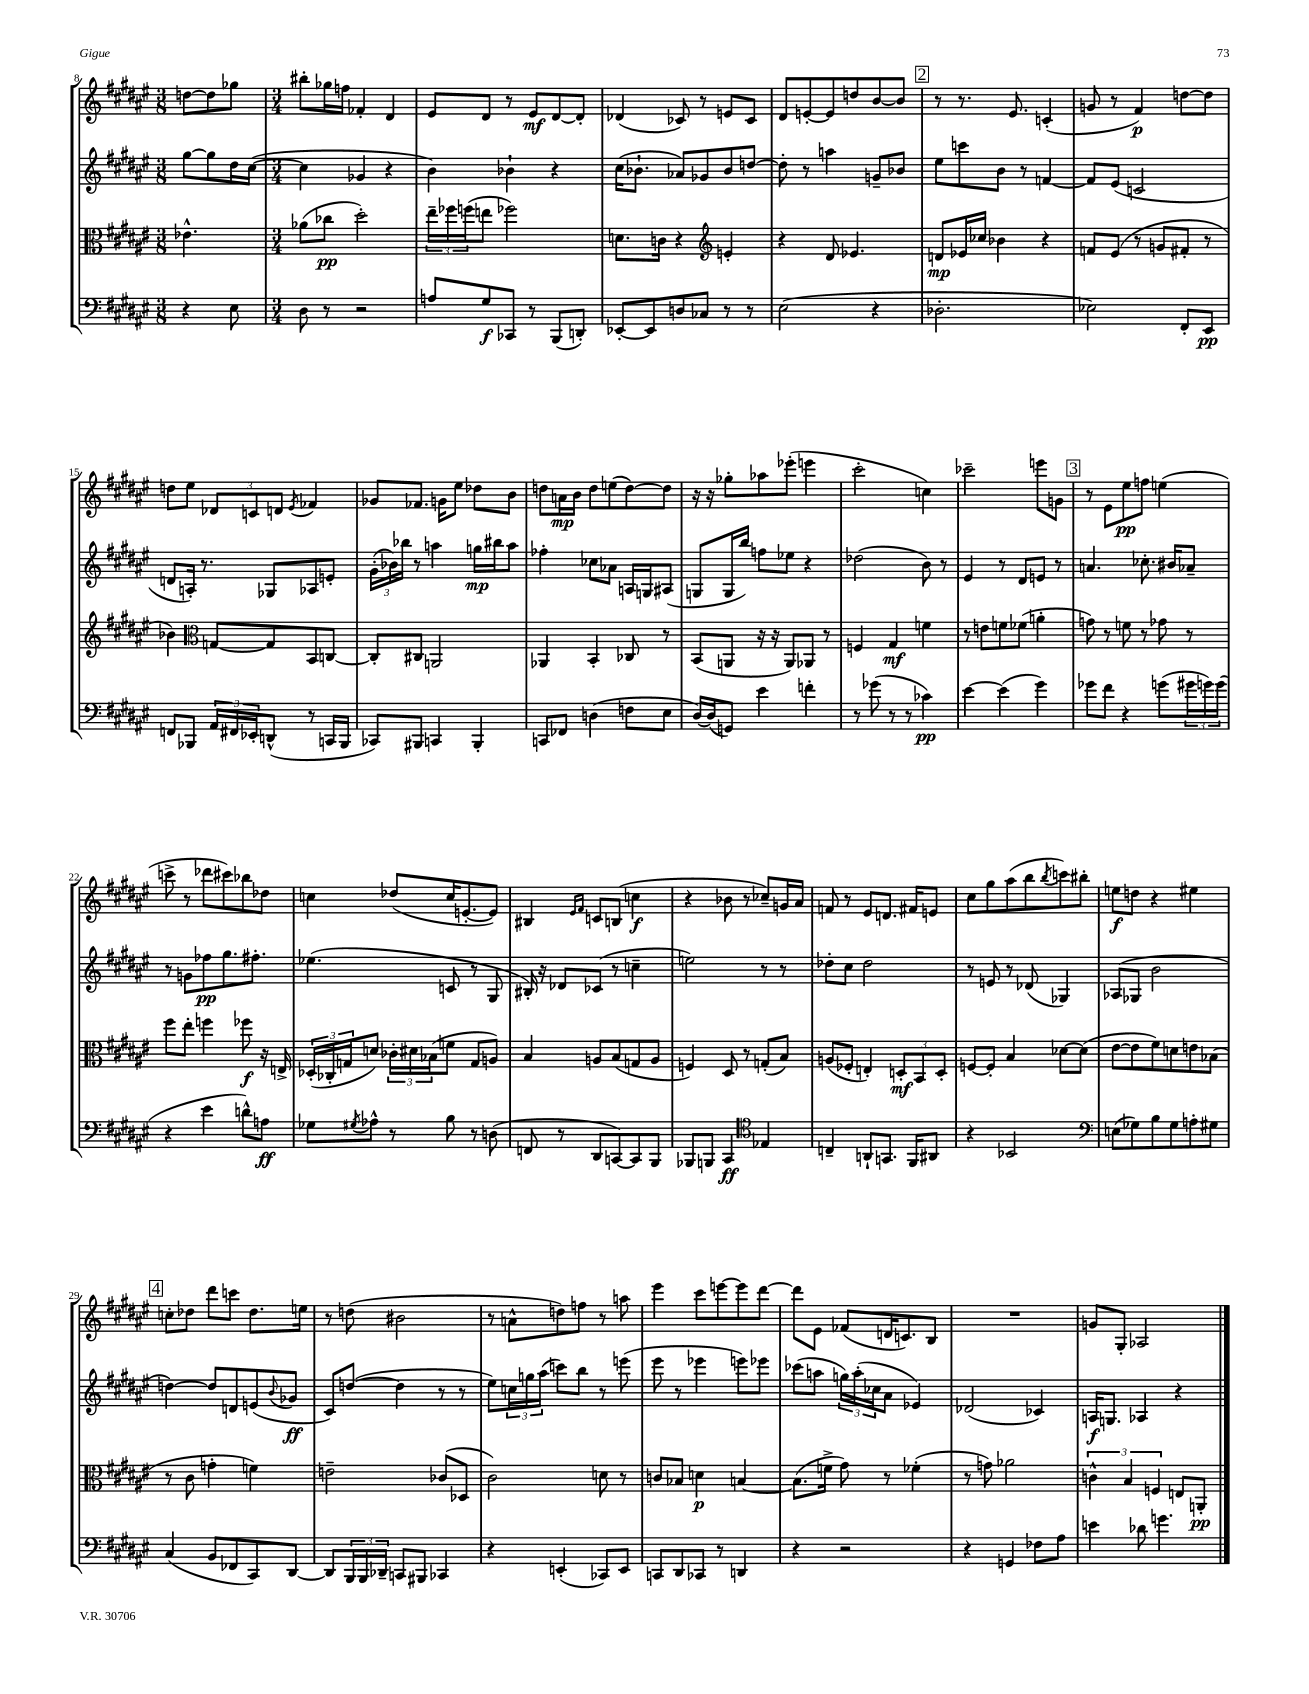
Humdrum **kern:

**kern	**dynam	**kern	**dynam	**kern	**dynam	**kern	**dynam
*part4	*part4	*part3	*part3	*part2	*part2	*part1	*part1
*staff4	*staff4	*staff3	*staff3	*staff2	*staff2	*staff1	*staff1
*clefF4	*	*clefC3	*	*clefG2	*	*clefG2	*
*k[f#c#g#d#a#e#]	*	*k[f#c#g#d#a#e#]	*	*k[f#c#g#d#a#e#]	*	*k[f#c#g#d#a#e#]	*
*M3/8	*	*M3/8	*	*M3/8	*	*M3/8	*
=8	=8	=8	=8	=8	=8	=8	=8
4r	.	4.e-X^^\	.	[8gg#\L	.	[8ddn\L	.
.	.	.	.	8gg#\]	.	8dd\]	.
8E#\	.	.	.	16dd#\L	.	8gg-X\J	.
.	.	.	.	([16cc#\JJ	.	.	.
=9	=9	=9	=9	=9	=9	=9	=9
*M3/4	*	*M3/4	*	*M3/4	*	*M3/4	*
8D#\	.	(8a-X\L	.	4cc#\]	.	8bb#X'\L	.
8r	.	8cc-X\J	pp	.	.	16gg-X\L	.
.	.	.	.	.	.	16ffn\JJ	.
2r	.	2dd#'\)	.	4g-X/	.	4f-X'/	.
.	.	.	.	4r	.	4d#/	.
=10	=10	=10	=10	=10	=10	=10	=10
8An/L	.	24ee#~\LL	.	4b\)	.	8e#/L	.
.	.	24ff-X\	.	.	.	.	.
.	.	(24ffn\J	.	.	.	.	.
8G#/	f	8een\J	.	.	.	8d#/J	.
8CC-X/J	.	2ff-X\)	.	4b-X`\	.	8r	.
8r	.	.	.	.	.	8e#/L	mf
(8BBB/L	.	.	.	4r	.	[8d#/	.
8DDn'/J)	.	.	.	.	.	8d#'/J]	.
=11	=11	=11	=11	=11	=11	=11	=11
[8EE-X'/L	.	8.dn\L	.	(16cc#\KL	.	(4d-X/	.
.	.	.	.	8.b-X`\J	.	.	.
8EE-/]	.	.	.	.	.	.	.
.	.	16cn\Jk	.	.	.	.	.
8Dn/	.	4r	.	8a-X/L)	.	8c-X/)	.
8C-X/J	.	.	.	8g-X/	.	8r	.
*	*	*clefG2	*	*	*	*	*
8r	.	4en'/	.	8b-/	.	8en/L	.
8r	.	.	.	[8ddn/J	.	8c-/J	.
=12	=12	=12	=12	=12	=12	=12	=12
(2E#\	.	4r	.	8dd'\]	.	8d#/L	.
.	.	.	.	8r	.	[8en'/	.
.	.	8d#/	.	4aan\	.	8e/]	.
.	.	4.e-X/	.	.	.	8ddn/	.
4r	.	.	.	8gn~/L	.	[8b/	.
.	.	.	.	8b-X/J	.	8b/J]	.
!!LO:REH:place=s1:t=2
=13	=13	=13	=13	=13	=13	=13	=13
2.D-X'\	.	8dn/L	mp	8ee#\L	.	8r	.
.	.	16e-X/L	.	8cccn\	.	8.r	.
.	.	16cc-X/JJ	.	.	.	.	.
.	.	4b-X\	.	8b\J	.	.	.
.	.	.	.	.	.	8.e#/	.
.	.	.	.	8r	.	.	.
.	.	4r	.	[4fn/	.	(4cn'/	.
=14	=14	=14	=14	=14	=14	=14	=14
2E-X\)	.	8fn/L	.	8f/L]	.	8gn/	.
.	.	(8e#/J	.	(8e#/J	.	8r	.
.	.	8r	.	2cn/	.	4f#/)	p
.	.	8gn/L	.	.	.	.	.
8FF#'/L	.	8f#X'/J	.	.	.	[8ddn\L	.
8EE#/J	pp	8r	.	.	.	8dd\J]	.
!!LO:LB:g=z
=15	=15	=15	=15	=15	=15	=15	=15
8FFn/L	.	4b-X\)	.	8dn/L	.	8ddn\L	.
8BBB-X/J	.	.	.	16An'/Jk)	.	8ee#\J	.
.	.	.	.	8.r	.	.	.
*	*	*clefC3	*	*	*	*	*
24AA#/LL	.	[8Gn/L	.	.	.	12d-X/L	.
24FF#X/	.	.	.	.	.	.	.
24EE-X'/J	.	.	.	.	.	12cn/	.
(8DDn^^/J	.	8G/]	.	8G-X/L	.	.	.
.	.	.	.	.	.	12dn/J	.
.	.	.	.	.	.	8qe#/	.
8r	.	8BB/	.	8A-X/	.	4f-X/	.
16CCn/LL	.	[8Cn/J	.	8en'/J	.	.	.
16BBB-/JJ	.	.	.	.	.	.	.
=16	=16	=16	=16	=16	=16	=16	=16
8CC-X/L)	.	8C'/L]	.	(24g#'\LL	.	8g-X/L	.
.	.	.	.	24b-X\)	.	.	.
.	.	.	.	24bb-X\JJ	.	.	.
8BBB#X/J	.	8C#X/J	.	8r	.	8.f-X/J	.
4CCn/	.	2AAn/	.	4aan\	.	.	.
.	.	.	.	.	.	16gn\KL	.
.	.	.	.	.	.	8ee#\J	.
4BBB#'/	.	.	.	16ggn\LL	mp	8dd-X\L	.
.	.	.	.	16bb#X\J	.	.	.
.	.	.	.	8aa\J	.	8b\J	.
=17	=17	=17	=17	=17	=17	=17	=17
8CCn/L	.	4AA-X/	.	4ff-X'\	.	8ddn\L	.
8FF-X/J	.	.	.	.	.	16an\L	mp
.	.	.	.	.	.	16b\JJ	.
(4Dn\	.	4BB'/	.	8cc-X\L	.	8dd\L	.
.	.	.	.	8a-X\J	.	(8een\	.
8Fn\L	.	8C-X/	.	16An/LL	.	[8dd\)	.
.	.	.	.	16Gn/J	.	.	.
8E#\J	.	8r	.	(8A#X/J	.	8dd\J]	.
=18	=18	=18	=18	=18	=18	=18	=18
[16D#/LL)	.	(8BB/L	.	8Gn/L	.	16r	.
(16D#/J]	.	.	.	.	.	16r	.
8GGn/J)	.	8AAn/J	.	16G/L	.	8gg-X'\L	.
.	.	.	.	16bb/JJ)	.	.	.
4e#\	.	16r	.	8ffn\L	.	8aa-X\	.
.	.	16r	.	.	.	.	.
.	.	8AA/L)	.	8ee-X\J	.	(8eee-X'\J	.
4fn'\	.	8AA-X/J	.	4r	.	4eeen\	.
.	.	8r	.	.	.	.	.
=19	=19	=19	=19	=19	=19	=19	=19
8r	.	4Fn/	.	(2dd-X\	.	2ccc#'\	.
(8g-X\	.	.	.	.	.	.	.
8r	.	4G#/	mf	.	.	.	.
8r	.	.	.	.	.	.	.
4c-X\)	pp	4fn\	.	8b\)	.	4ccn\)	.
.	.	.	.	8r	.	.	.
=20	=20	=20	=20	=20	=20	=20	=20
[4e#\	.	8r	.	4e#/	.	2ccc-X~\	.
.	.	8en\L	.	.	.	.	.
(4e#\]	.	8fn\	.	8r	.	.	.
.	.	(8f-X\J	.	8d#/L	.	.	.
4g#\)	.	4an'\	.	8en/J	.	8eeen\L	.
.	.	.	.	8r	.	8gn\J	.
!!LO:REH:place=s1:t=3
=21	=21	=21	=21	=21	=21	=21	=21
8g-X\L	.	8gn\)	.	4.an/	.	8r	.
8f#\J	.	8r	.	.	.	8e#\L	.
4r	.	8fn\	.	.	.	8ee#\	pp
.	.	8r	.	8.cc-X'\	.	8ffn\J	.
(8gn\L	.	8g-X\	.	.	.	(4een\	.
.	.	.	.	16b#X/KL	.	.	.
24g#X\L	.	8r	.	8a-X~/J	.	.	.
24gn\)	.	.	.	.	.	.	.
(24g\JJ	.	.	.	.	.	.	.
!!LO:LB:g=z
=22	=22	=22	=22	=22	=22	=22	=22
4r	.	8ff#\L	.	8r	.	8cccn^\	.
.	.	8ee#'\J	.	8gn\L	.	8r	.
4e#\	.	4ffn\	.	8ff-X\	pp	8ddd-X\L	.
.	.	.	.	8.gg#\	.	8ccc#X\)	.
8dn^^\L)	.	8ff-X\	f	.	.	8bb-X\	.
.	.	.	.	8.ff#X'\J	.	.	.
8An\J	ff	16r	.	.	.	8dd-X\J	.
.	.	16En^/	.	.	.	.	.
=23	=23	=23	=23	=23	=23	=23	=23
8G-X\L	.	(24D-X'/LL	.	(4.ee-X\	.	4ccn\	.
.	.	24C-X'/	.	.	.	.	.
.	.	24Gn/J	.	.	.	.	.
8qG#X/	.	.	.	.	.	.	.
8A-X^^\J	.	8dn/J)	.	.	.	.	.
8r	.	24c-X'\LL	.	.	.	(8dd-X/L	.
.	.	24d#X\	.	.	.	.	.
.	.	(24B-X\J	.	.	.	.	.
8B\	.	8fn\J	.	8cn/	.	16cc/K	.
.	.	.	.	.	.	[8.en'/	.
8r	.	8G/L	.	8r	.	.	.
(8Dn\	.	8An/J)	.	8G#/	.	8e/J])	.
=24	=24	=24	=24	=24	=24	=24	=24
8FFn/	.	4B/	.	16B#X'/)	.	4B#X/	.
.	.	.	.	16r	.	.	.
8r	.	.	.	8d-X/L	.	.	.
.	.	.	.	.	.	16qqe#/LL	.
.	.	.	.	.	.	16qqf#/JJ	.
8DD#/L	.	8An/L	.	(8c-X/J	.	8cn/L	.
[8CCn/)	.	(8B/	.	8r	.	(8Bn/J	.
8CC/]	.	8Gn/	.	4ccn~\	.	4ccn\	f
8BBB/J	.	8A/J	.	.	.	.	.
=25	=25	=25	=25	=25	=25	=25	=25
8BBB-X/L	.	4Fn/)	.	2een\)	.	4r	.
8BBBn/J	.	.	.	.	.	.	.
4CC#/	ff	8D#/	.	.	.	8b-X\	.
.	.	8r	.	.	.	8r	.
*clefC4	*	*	*	*	*	*	*
4E-X/	.	(8Gn'/L	.	8r	.	8cc-X~/L)	.
.	.	8B/J)	.	8r	.	16gn/L	.
.	.	.	.	.	.	16a#/JJ	.
=26	=26	=26	=26	=26	=26	=26	=26
4Cn~/	.	(8An/L	.	8dd-X'\L	.	8fn/	.
.	.	8F-X'/J	.	8cc#\J	.	8r	.
8AAn`/L	.	4En'/)	.	2dd-\	.	8e#/L	.
8.GGn/J	.	.	.	.	.	8.dn/J	.
.	.	12Dn'/L	mf	.	.	.	.
16FF#/KL	.	.	.	.	.	16f#X/KL	.
.	.	12BB/	.	.	.	.	.
8AA#X/J	.	.	.	.	.	8en/J	.
.	.	12D'/J	.	.	.	.	.
=27	=27	=27	=27	=27	=27	=27	=27
4r	.	[8Fn/L	.	8r	.	8cc#\L	.
.	.	8F'/J]	.	8en/	.	8gg#\	.
2BB-X/	.	4B/	.	8r	.	(8aa#\	.
.	.	.	.	(8d-X/	.	8bb\	.
.	.	.	.	.	.	8qbb/	.
.	.	[8d-X\L	.	4G-X/)	.	8cccn\)	.
.	.	(8d-\J]	.	.	.	8bb#X'\J	.
=28	=28	=28	=28	=28	=28	=28	=28
*clefF4	*	*	*	*	*	*	*
(8En\L	.	[8e#\L	.	(8A-X/L	.	8een\L	f
8G-X\)	.	8e#\]	.	8G-X/J	.	8ddn\J	.
8B\	.	8f#\)	.	2b\	.	4r	.
8G-\	.	8dn\	.	.	.	.	.
8An'\	.	8en\	.	.	.	4ee#X\	.
8G#X\J	.	(8B-X\J	.	.	.	.	.
!!LO:LB:g=z
!!LO:REH:place=s1:t=4
=29	=29	=29	=29	=29	=29	=29	=29
(4C#/	.	8r	.	[4ddn\)	.	8ccn'\L	.
.	.	8c#\	.	.	.	8dd-X\J	.
8BB/L	.	4gn'\	.	8dd/L]	.	8ddd#\L	.
8FF-X/	.	.	.	8dn/	.	8cccn\J	.
8CC#/)	.	4fn\)	.	(8en/	.	8.dd-\L	.
.	.	.	.	8qqb/	.	.	.
[8DD#/J	.	.	.	8g-X/J	ff	.	.
.	.	.	.	.	.	16een\Jk	.
=30	=30	=30	=30	=30	=30	=30	=30
8DD#/L]	.	2en~\	.	8c#/L)	.	8r	.
24BBB/L	.	.	.	([8ddn/J	.	(8ddn\	.
24BBB/	.	.	.	.	.	.	.
24DD-X~/JJ	.	.	.	.	.	.	.
8CCn/L	.	.	.	4dd\]	.	2b#X\	.
8BBB#X/J	.	.	.	.	.	.	.
4CC-X/	.	(8c-X/L	.	8r	.	.	.
.	.	8D-X/J	.	8r	.	.	.
=31	=31	=31	=31	=31	=31	=31	=31
4r	.	2c#\)	.	8ee#\L)	.	8r	.
.	.	.	.	24ccn\L	.	8an^^\L	.
.	.	.	.	24ggn\	.	.	.
.	.	.	.	(24aa#\JJ	.	.	.
(4EEn'/	.	.	.	8cccn\L)	.	8ddn\)	.
.	.	.	.	8bb\J	.	8ffn\J	.
8CC-X/L)	.	8dn\	.	8r	.	8r	.
8EE/J	.	8r	.	(8eeen\	.	8aan\	.
=32	=32	=32	=32	=32	=32	=32	=32
8CCn/L	.	8cn/L	.	8eee#\	.	4eee#\	.
8DD#/	.	8B-X/J	.	8r	.	.	.
8CC-X/J	.	4dn\	p	4eee-X\	.	8ccc#\L	.
8r	.	.	.	.	.	[8eeen\	.
4DDn/	.	[4Bn/	.	8eeen\L)	.	8eee\]	.
.	.	.	.	8eee-X\J	.	[8ddd#\J	.
=33	=33	=33	=33	=33	=33	=33	=33
4r	.	(8.B\L]	.	(8ccc-X\L	.	8ddd#\L]	.
.	.	.	.	8aan\J	.	8e#\J	.
.	.	16fn^\Jk	.	.	.	.	.
2r	.	8g#\)	.	24ggn\LL)	.	(8f-X/L	.
.	.	.	.	(24aa'\	.	.	.
.	.	.	.	24cc-X\J	.	.	.
.	.	8r	.	8a#\J	.	16dn/K	.
.	.	.	.	.	.	8.cn/)	.
.	.	(4f-X'\	.	4e-X/)	.	.	.
.	.	.	.	.	.	8B/J	.
=34	=34	=34	=34	=34	=34	=34	=34
4r	.	8r	.	(2d-X/	.	2.r	.
.	.	8gn\)	.	.	.	.	.
4GGn/	.	2a-X\	.	.	.	.	.
8F-X\L	.	.	.	4c-X/)	.	.	.
8A#\J	.	.	.	.	.	.	.
=35	=35	=35	=35	=35	=35	=35	=35
4en\	.	6cn^^\	.	16An/KL	f	8gn/L	.
.	.	.	.	8.Gn/J	.	.	.
.	.	.	.	.	.	8G#'/J	.
.	.	6B/	.	.	.	.	.
8d-X\	.	.	.	4A-X/	.	2A-X/	.
.	.	6Fn/	.	.	.	.	.
4.gn\	.	.	.	.	.	.	.
.	.	8En/L	.	4r	.	.	.
.	.	8AAn'/J	pp	.	.	.	.
==	==	==	==	==	==	==	==
*-	*-	*-	*-	*-	*-	*-	*-
